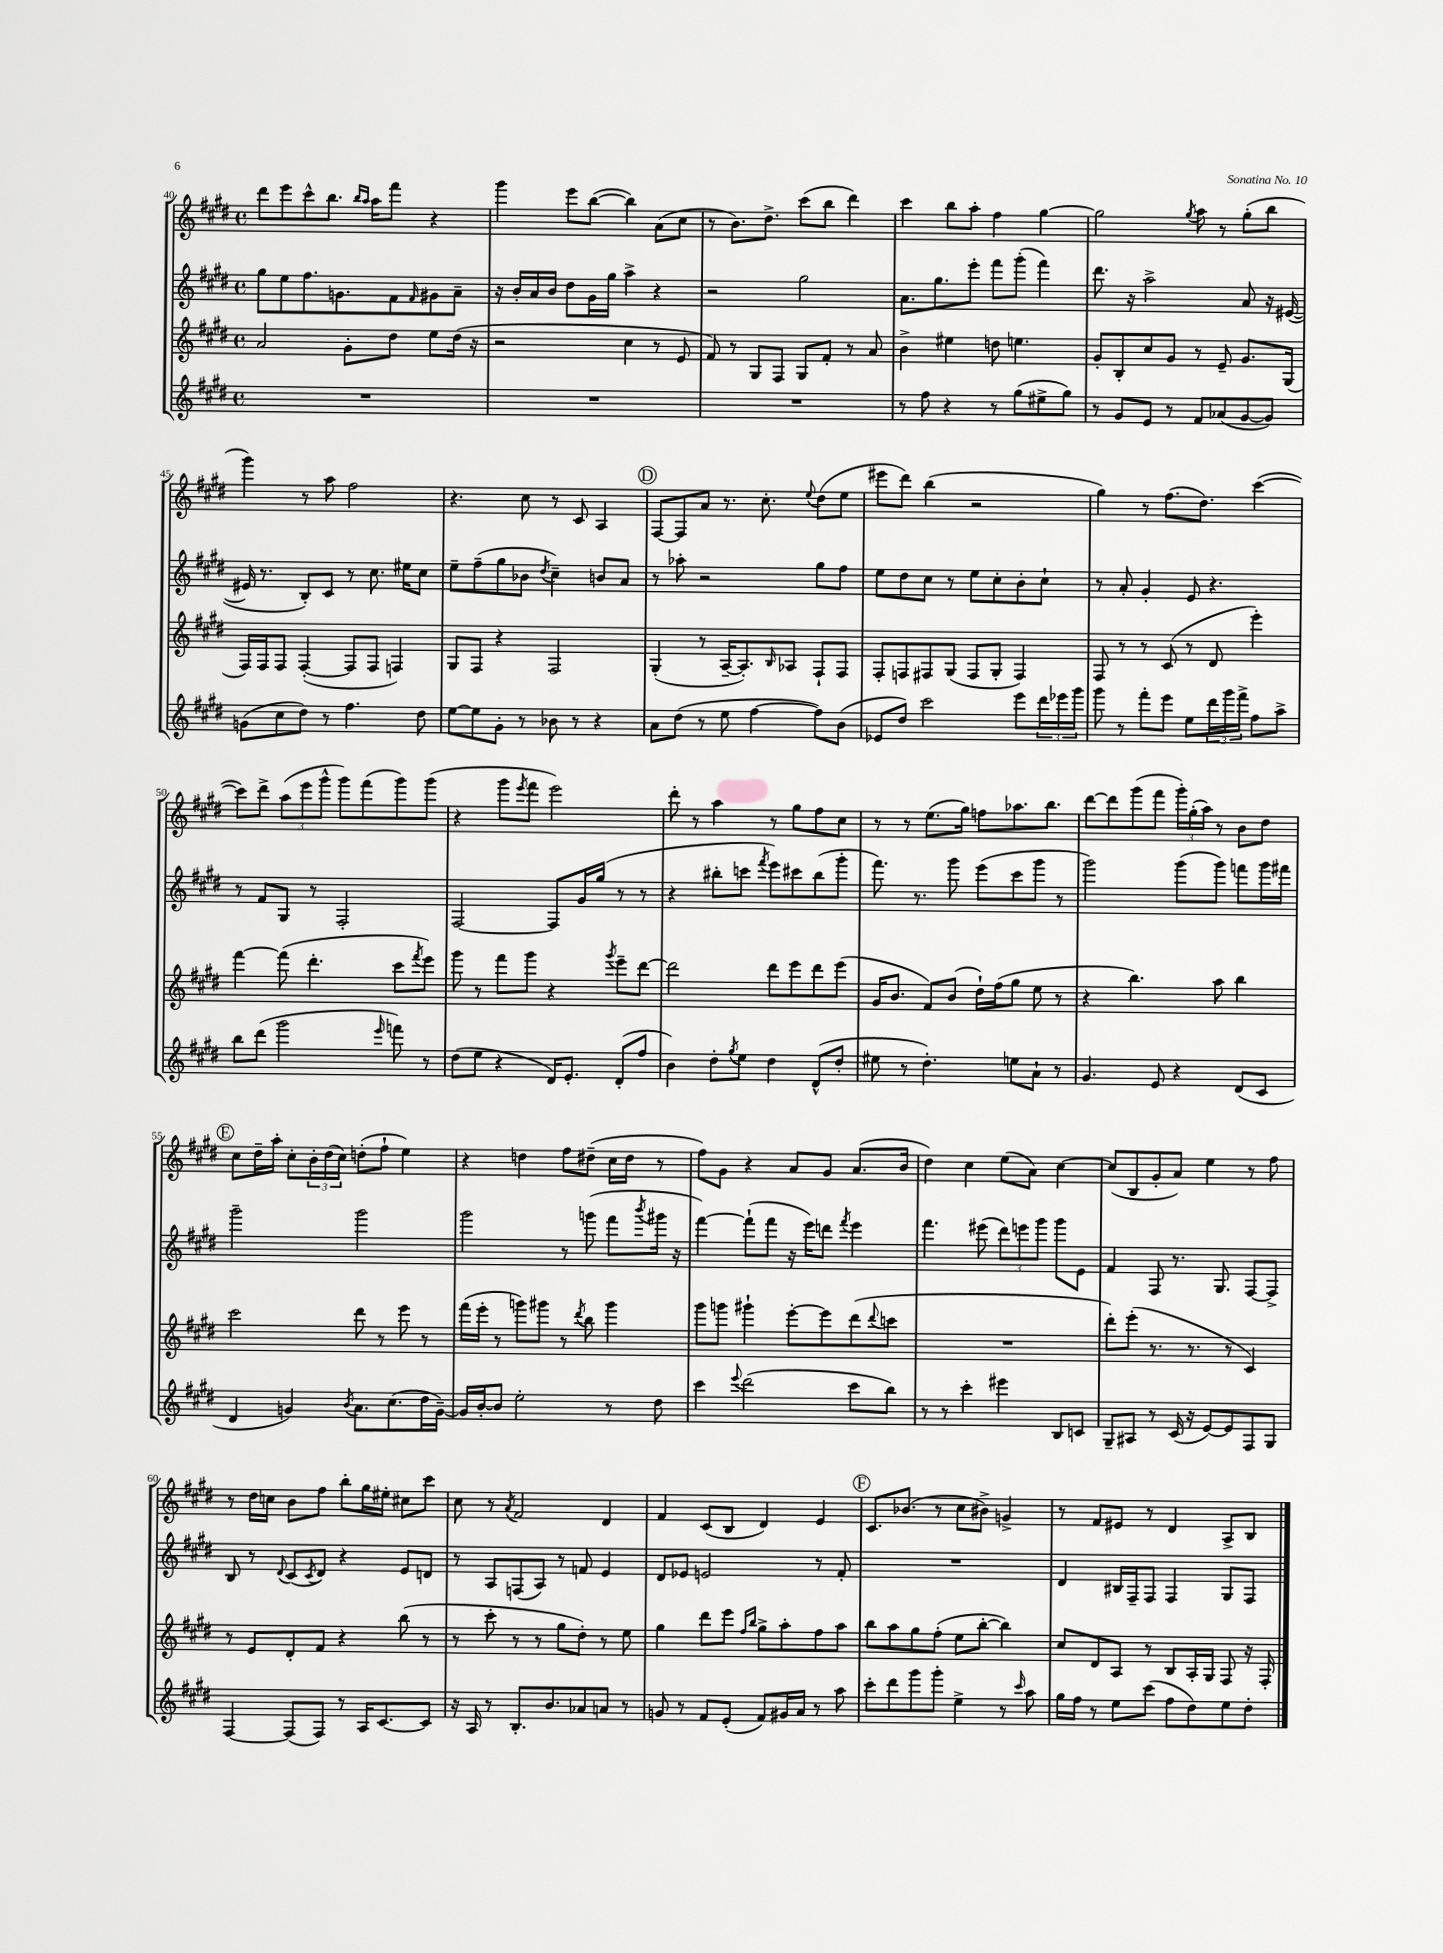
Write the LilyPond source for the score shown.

<<
\new StaffGroup <<
\new Staff = "s0" {
    \clef treble \key e \major \defaultTimeSignature \time 4/4
    dis'''8 e'''8 cis'''8-^ b''8. \grace { b''16 a''16 } a''16 fis'''8 r4 |
    gis'''4 e'''8 b''8~( b''4) a'8( cis''8 |
    r8 b'8.) dis''8.-> cis'''8( b''8 dis'''4) |
    cis'''4 b''8 a''8-. fis''4 gis''4~ |
    gis''2 \acciaccatura { gis''8 } a''8 r8 gis''8-.( b''8 |
    gis'''4) r8 a''8 fis''2 |
    r4. cis''8 r8 cis'8 a4 |
    \mark \markup { \circle "D" } fis8~ fis8 a'8 r8. cis''8.-. \appoggiatura { e''8 } dis''8( e''8 |
    eis'''8 dis'''8) b''4( r2 |
    gis''4) r8 fis''8.( dis''8.) cis'''4~( |
    cis'''8) dis'''8-> \tuplet 3/2 { a''8( e'''8 gis'''8-^ } gis'''8) fis'''8( gis'''8) gis'''8( |
    r4 gis'''8 \acciaccatura { e'''8 } fis'''8 e'''2) |
    dis'''8-. r8 a''4 r8 gis''8 fis''8 cis''8 |
    r8 r8 e''8.( gis''16) f''8 aes''8. b''8. |
    dis'''8~ dis'''8 gis'''8( fis'''8 \tuplet 3/2 { gis'''16-.) gis''16-.( a''16) } r8 b'8 dis''8 |
    \mark \markup { \circle "E" } cis''8 dis''16-- a''16-. cis''8-. \tuplet 3/2 { b'16-. dis''16( cis''16) } d''8-.( fis''8-! e''4) |
    r4 d''4 fis''8 dis''8--( cis''16 dis''16 r8 |
    fis''8) gis'8 r4 a'8 gis'8 a'8.( b'16 |
    dis''4) cis''4 e''8( a'8) cis''4~ |
    cis''8( b8 gis'8-. a'8) e''4 r8 fis''8 |
    r8 dis''16 c''16 b'8 fis''8 b''8-. gis''16 eis''16-. cis''8 cis'''8 |
    cis''8 r8 \acciaccatura { a'8 } fis'2 dis'4 |
    fis'4 cis'8( b8 dis'4) e'4 |
    \mark \markup { \circle "F" } cis'8. bes'8.( r8 cis''8 bis'8->) g'4-> |
    r8 fis'8 eis'8 r8 dis'4 a8-> b8 \bar "|." |
}
\new Staff = "s1" {
    \clef treble \key e \major \defaultTimeSignature \time 4/4
    gis''8 e''8 fis''8. g'8. fis'8 \grace { fis'16 } gis'8 a'8-- |
    r16 b'16-. a'16 b'16 dis''8 gis'16 gis''16 a''4-> r4 |
    r2 gis''2 |
    a'8. gis''8. e'''8-. fis'''8 gis'''8-.( fis'''4) |
    dis'''8. r16 a''2-> a'8 r16 eis'16~( |
    eis'16 r8. b8-.) cis'8 r8 cis''8. eis''16 cis''8 |
    e''8-- fis''8--( gis''8 bes'8 \acciaccatura { dis''8 } cis''4--) b'8 a'8 |
    \mark \markup { \circle "D" } r8 aes''8-. r2 gis''8 fis''8 |
    e''8 dis''8 cis''8 r8 e''8 cis''8-. b'8-. cis''8-! |
    r8 a'8-. gis'4-. e'8 r4. |
    r8 fis'8 gis8 r8 fis2-. |
    fis2~ fis8 gis'16 gis''16( r8 r8 |
    r4 bis''8-. c'''8 \acciaccatura { fis'''8 } e'''8) cis'''8 bis''8( gis'''8-. |
    fis'''8.) r8. gis'''8 e'''8( cis'''8 gis'''8 r8 |
    gis'''2) gis'''8( gis'''8) f'''8 gis'''16 fis'''16 |
    \mark \markup { \circle "E" } gis'''2-- gis'''2 |
    gis'''2 r8 g'''8( fis'''8 \acciaccatura { b'''8 } gis'''16 r16 |
    fis'''4~) fis'''8-!( fis'''8 r16 e'''16) d'''8 \acciaccatura { fis'''8 } e'''4 |
    fis'''4. eis'''8( \tuplet 3/2 { dis'''8) e'''8 gis'''8 } gis'''8 e'8 |
    fis'4 fis8 r8. gis8. fis8~ fis8-> |
    b8 r8 \appoggiatura { dis'8 } cis'8( \acciaccatura { cis'8 } dis'8) r4 e'8 d'8 |
    r8 a8 f8( a8) r8 f'8 e'4 |
    dis'8 ees'8 e'2 r8 fis'8-. |
    \mark \markup { \circle "F" } R1 |
    dis'4 bis16 fis16-- fis8 fis4 gis8 fis8 \bar "|." |
}
\new Staff = "s2" {
    \clef treble \key e \major \defaultTimeSignature \time 4/4
    a'2 gis'8-. dis''8 e''8 dis''16( r16 |
    r2 cis''4 r8 e'8 |
    fis'8) r8 gis8 fis8 gis8 fis'8-. r8 a'8 |
    b'4-> eis''4 d''8 e''4. |
    gis'8-. b8-. cis''8 gis'8 r8 e'8-- gis'8. gis16( |
    fis16) fis16 fis8 fis4~-.( fis8 fis8 f4) |
    gis8 fis8 r4 fis2 |
    \mark \markup { \circle "D" } gis4-.( r8 a16~-- a8.-.) \grace { b16 } aes8 fis8-! fis8 |
    fis8-. f8 fis8 gis8( fis8 gis8-. fis4) |
    fis8 r8 r8 cis'8( r8 dis'8 e'''4-.) |
    fis'''4~ fis'''8( dis'''4.-. cis'''8 \acciaccatura { fis'''8 } e'''8) |
    gis'''8 r8 fis'''8 gis'''8 r4 \acciaccatura { gis'''8 } e'''8-- dis'''8~ |
    dis'''2 dis'''8 e'''8 dis'''8 e'''8( |
    gis'16 b'8. fis'8) b'8( dis''16-!) fis''16( gis''8 e''8 r8 |
    r4 b''4.) a''8 b''4 |
    \mark \markup { \circle "E" } cis'''2 dis'''8 r8 e'''8 r8 |
    fis'''16( e'''16-. r8 g'''8) gis'''8 r8 \acciaccatura { dis'''8 } b''8 gis'''4 |
    gis'''8 g'''8 gis'''4-! e'''8~-. e'''8 dis'''8( \appoggiatura { dis'''8 } c'''8 |
    R1 |
    dis'''8-.) e'''8-.( r8. r8. r8 cis'4) |
    r8 e'8 dis'8-. fis'8 r4 b''8( r8 |
    r8 cis'''8-. r8 r8 gis''8 dis''8-.) r8 e''8 |
    gis''4 dis'''8 e'''8 \grace { fis''16 b''16 } gis''8-> a''8-. fis''8 a''8 |
    \mark \markup { \circle "F" } b''8 a''8 gis''8 fis''8-.( e''8 b''8~-. b''4) |
    cis''8 dis'8 a8 r8 b8 a16-. gis16 fis8 r16 fis16-. \bar "|." |
}
\new Staff = "s3" {
    \clef treble \key e \major \defaultTimeSignature \time 4/4
    R1 |
    R1 |
    R1 |
    r8 fis''8 r4 r8 gis''8( eis''8-> gis''8) |
    r8 gis'8 e'8 r8 fis'8 aes'8( gis'8~ gis'8) |
    g'8( cis''8 dis''8) r8 fis''4. dis''8 |
    e''8~ e''8 gis'8-. r8 bes'8 r8 r4 |
    \mark \markup { \circle "D" } a'8 dis''8( r8 e''8 fis''4~ fis''8) b'8( |
    ees'8 dis''8) cis'''2 e'''8 \tuplet 3/2 { dis'''16 ees'''16 gis'''16 } |
    gis'''8 r8 fis'''8-. e'''8 e''8 \tuplet 3/2 { dis'''16 gis'''16 fis'''16-> } fis''8 a''8-> |
    b''8 dis'''8( gis'''2 \grace { e'''16 } f'''8) r8 |
    dis''8( e''8 r4 dis'16) e'8.-. dis'8-.( fis''8 |
    b'4) dis''8-. \acciaccatura { gis''8 } e''8 dis''4 dis'8-^( dis''8-. |
    eis''8 r8 dis''4.-.) e''8 a'8-! r8 |
    gis'4. e'8 r4 dis'8( cis'8 |
    \mark \markup { \circle "E" } dis'4 g'4) \acciaccatura { b'8 } a'8. cis''8.( dis''16 g'16~--) |
    g'16 b'16~-. b'8 e''2-. r8 dis''8 |
    cis'''4 \appoggiatura { e'''8 } dis'''2( cis'''8 b''8) |
    r8 r8 cis'''4-. eis'''4 b8 c'8 |
    gis8-- ais8 r8 cis'16( r16 e'8~) e'8 fis8 gis8 |
    fis4~ fis8( fis8) r8 a16 cis'8.~ cis'8 |
    r16 a16 r8 b8.-. b'8. aes'8 a'8 r8 |
    g'8 r8 fis'8 e'8-.( fis'8) gis'16 a'16 r8 a''8 |
    \mark \markup { \circle "F" } cis'''8-. dis'''8 gis'''8 gis'''8-. e''4-> r8 \grace { cis'''16 } a''8 |
    gis''16 fis''16 r8 e''8 cis'''8( fis''8 dis''8) e''8 dis''8-. \bar "|." |
}
>>
>>
\layout { \context { \Score currentBarNumber = #40 } }
